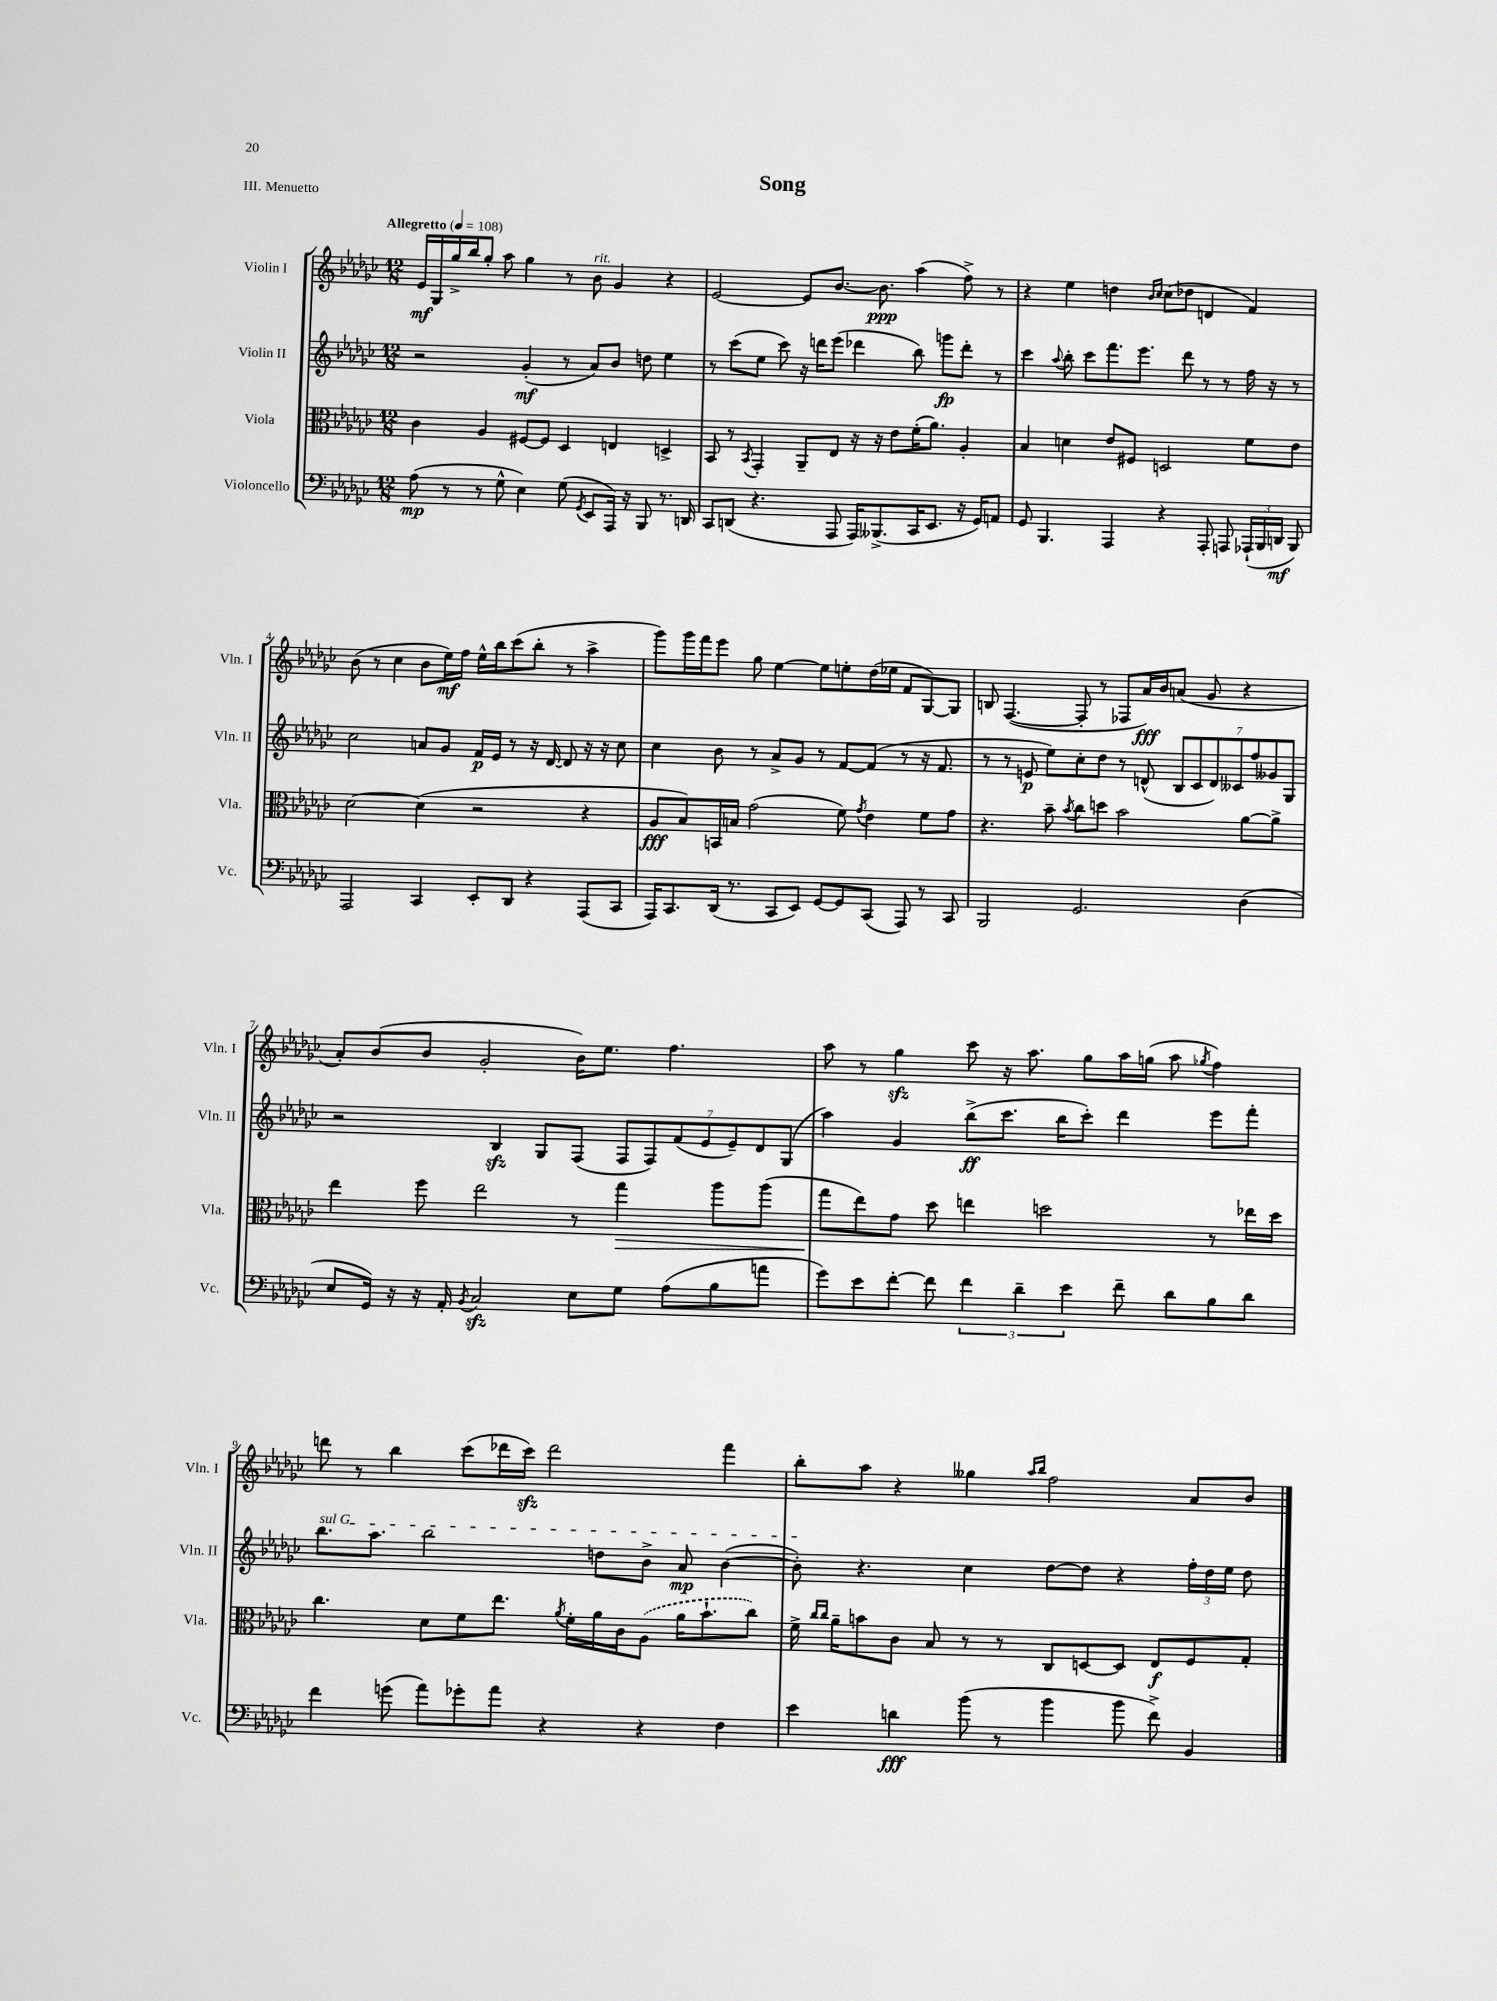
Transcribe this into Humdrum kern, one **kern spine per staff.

**kern	**kern	**kern	**kern
*staff4	*staff3	*staff2	*staff1
*clefF4	*clefC3	*clefG2	*clefG2
*k[b-e-a-d-g-c-]	*k[b-e-a-d-g-c-]	*k[b-e-a-d-g-c-]	*k[b-e-a-d-g-c-]
*M12/8	*M12/8	*M12/8	*M12/8
*MM108	*MM108	*MM108	*MM108
(8A-\	4c-\	2r	16e-/LL
.	.	.	16G-/
8r	.	.	16gg-^/
.	.	.	16bb-/J
8r	4A-/	.	8gg-'/J
8G-^^\	.	.	8aa-\
4E-\)	[8F#/L	(4g-'/	4gg-\
.	8F#/]J	.	.
(8G-\	4D-/	8r	8r
8qGG-/	.	.	.
8EE-/L	.	8a-/L)	8b-\
16AAA-/Jk)	4E/	8b-/J	4g-/
16r	.	.	.
8BBB-/	.	8dd\	.
8.r	4D^/	4ee-\	4r
16DD/	.	.	.
=	=	=	=
8CC-/L	8BB-/	8r	[2e-/
(8DD/J	8r	(8ccc-\L	.
.	8qBB-/	.	.
4.r	4GG-'/	8ee-\J	.
.	.	8ccc-\)	.
.	8AA-~/L	16r	8e-/]L
.	.	16ddd\LK	.
8AAA-/	8E-/J	(8eee-\J	[8.b-/J
16AAA-/LK)	16r	4ddd-\	.
(8.BBB--^/	16r	.	8.b-\]
.	8e-\L	.	.
16CC-/K	(16f'\K	8bb-\)	(4aa-\
8.EE-/J	8.a-\J)	.	.
.	.	8ggg\L	.
16r	4A-'/	8ddd-'\J	8ff^\)
16GG-/LK)	.	.	.
8AA/J	.	8r	8r
=	=	=	=
8GG-/	4B-/	4ccc-\	4r
4.BBB-/	.	.	.
.	.	8qqaa-/	.
.	4d\	8bb-'\	4ee-\
.	.	8ccc-\L	.
4AAA-/	8e-/L	8.fff\	4dd\
.	8F#/J	.	.
.	.	8.eee-\J	.
.	.	.	16qqb-/LL
.	.	.	16qqcc-/JJ
4r	2D/	.	(8cc-\L
.	.	8ddd-\	8dd-\J
8AAA-'/	.	8r	4d/
8AAA/	.	8r	.
(24AAA-`/LL	8f\L	16ff\	4f/)
24BBB-/	.	.	.
.	.	16r	.
24DD/JJ	.	.	.
8BBB-/)	8e-\J	8r	.
=	=	=	=
2AAA-/	[2d-\	2cc-\	(8b-\
.	.	.	8r
.	.	.	4cc-\
4CC-/	(4d-\]	8a/L	8b-\L
.	.	8g-/J	16ee-\L)
.	.	.	16ff\JJ
8EE-'/L	2r	16f/LL	16ee-^^\LL
.	.	16e-/JJ	16bb-\J
8DD-/J	.	8r	(8ccc-\
4r	.	16r	8bb-'\J
.	.	[16d-/	.
.	.	8d-/]	8r
(8AAA-/L	4r	16r	4aa-^\
.	.	16r	.
8CC-/J	.	8cc-\	.
=	=	=	=
16AAA-/LK)	8A-/L	4cc-\	8ggg-\L)
8.CC-/	.	.	.
.	8B-/)	.	16ggg-\L
.	.	.	16fff\J
(16DD-/Jk	16BB/L	8b-\	8eee-\J
8.r	16B/JJ	.	.
.	(2g-\	8r	8gg-\
8CC-/L	.	8a-^/L	[4ee-\
8EE-/J)	.	8g-/J	.
[8GG-/L	.	8r	8ee-\]L
8GG-/]	8f\)	[8f/L	8ee'\
.	8qg-/	.	.
(8CC-/J	4e-\	(8f/]J	(16dd-\L
.	.	.	16ee-\JJ
8AAA-/)	.	8r	8f/L
8r	8f\L	16r	[8G-/)
.	.	8.f/	.
8CC-/	8g-\J	.	8G-/]J
=	=	=	=
2BBB-/	4.r	8r	8B/
.	.	8r	([4.F/
.	.	8e/	.
.	8b-~\	8ee-\L)	.
.	8qb-/	.	.
2.GG-/	8cc-\L	8cc-'\	8F'/]
.	8dd\J	8dd-\J	8r
.	2b-\	8r	8F-/L
.	.	(8d^^/	16a-/L)
.	.	.	16b-/J
.	.	14B-/L	(8a/J
.	.	14c-/	.
.	.	.	8g-/
.	.	14d/)	.
.	.	14c--/	.
(4D-\	[8a-\L	.	4r
.	.	14ff/	.
.	.	14g--/	.
.	8a-^\]J	.	.
.	.	14G-/J	.
=	=	=	=
8E-/L	4ee-\	2r	8a-'/L)
16GG-/Jk)	.	.	(8b-/
16r	.	.	.
16r	8ff\	.	8b-/J
16AA-'/	.	.	.
8qBB-/	.	.	.
2C-/	2ee-\	.	2g-'/
.	.	4B-/	.
.	.	8G-/L	.
8E-\L	8r	(8F/J	16b-\LK)
.	.	.	8.ee-\J
8G-\J	4gg-\	14F/L	.
.	.	14F/)	.
(8A-\L	.	.	4.ff\
.	.	(14f/	.
.	.	14e-/	.
8B-\	8aa-\L	.	.
.	.	14e-~/)	.
.	.	14d-/	.
8a\J	(8aa-\J	.	.
.	.	(14G-/J	.
=	=	=	=
8g-\L)	8gg-\L	4aa-\)	8aa-\
8e-\	8ee-\)	.	8r
[8f'\J	8g-\J	4g-/	4gg-\
8f\]	8dd-\	.	.
6f\	4ee\	(8bb-^\L	8ccc-\
.	.	8.ccc-\J	16r
6d-~\	.	.	.
.	.	.	8.aa-\
.	2dd\	.	.
.	.	16bb-\LK	.
6e-\	.	.	.
.	.	8ccc-'\J)	8gg-\L
8f~\	.	4ddd-\	16aa-\L
.	.	.	(16gg\JJ
8d-\L	.	.	8aa-\
.	.	.	8qgg-/
8B-\	8r	8eee-\L	4ff\)
8d-\J	16ee-\LL	8fff'\J	.
.	16dd\JJ	.	.
=	=	=	=
4f\	4.cc-\	8.bb-\L	8ddd\
.	.	.	8r
.	.	8.aa-\J	.
(8g\	.	.	4bb-\
8a-\L)	8d-\L	2bb-\	.
8g-'\	8f\	.	(8ccc-\L
8a-\J	8.ee-\J	.	16ddd-\L
.	.	.	16ccc-\JJ)
4r	.	.	2ddd-\
.	8qa-/	.	.
.	16f'\LL	.	.
.	16a-\	8dd\L	.
.	16c-\J	.	.
4r	(8A-\J	8b-^\J	.
.	16a-\LK	8a-/	.
.	8.b-`\	.	.
4F\	.	([4b-\	4fff\
.	8cc-\J)	.	.
=	=	=	=
4e-\	16f^\	8b-'\])	8bb-'\L
.	16qqcc-/LL	.	.
.	16qqcc-/JJ	.	.
.	16a-~\LK	.	.
.	8b\	4.r	8aa-\J
4d\	8c-\J	.	4r
.	8B-/	.	.
(8b-\	8r	4cc-\	4gg--\
8r	8r	.	.
.	.	.	16qqaa-/LL
.	.	.	16qqbb-/JJ
4b-\	8C-/L	[8dd-\L	2ff\
.	[8D/	8dd-\]J	.
8b-\	8D/]J	4r	.
8f^\)	8E-/L	.	.
4BB-/	8F/	24ff'\LL	8a-/L
.	.	24dd-\	.
.	.	24ee-\JJ	.
.	8G-'/J	8dd-\	8b-/J
==	==	==	==
*-	*-	*-	*-
